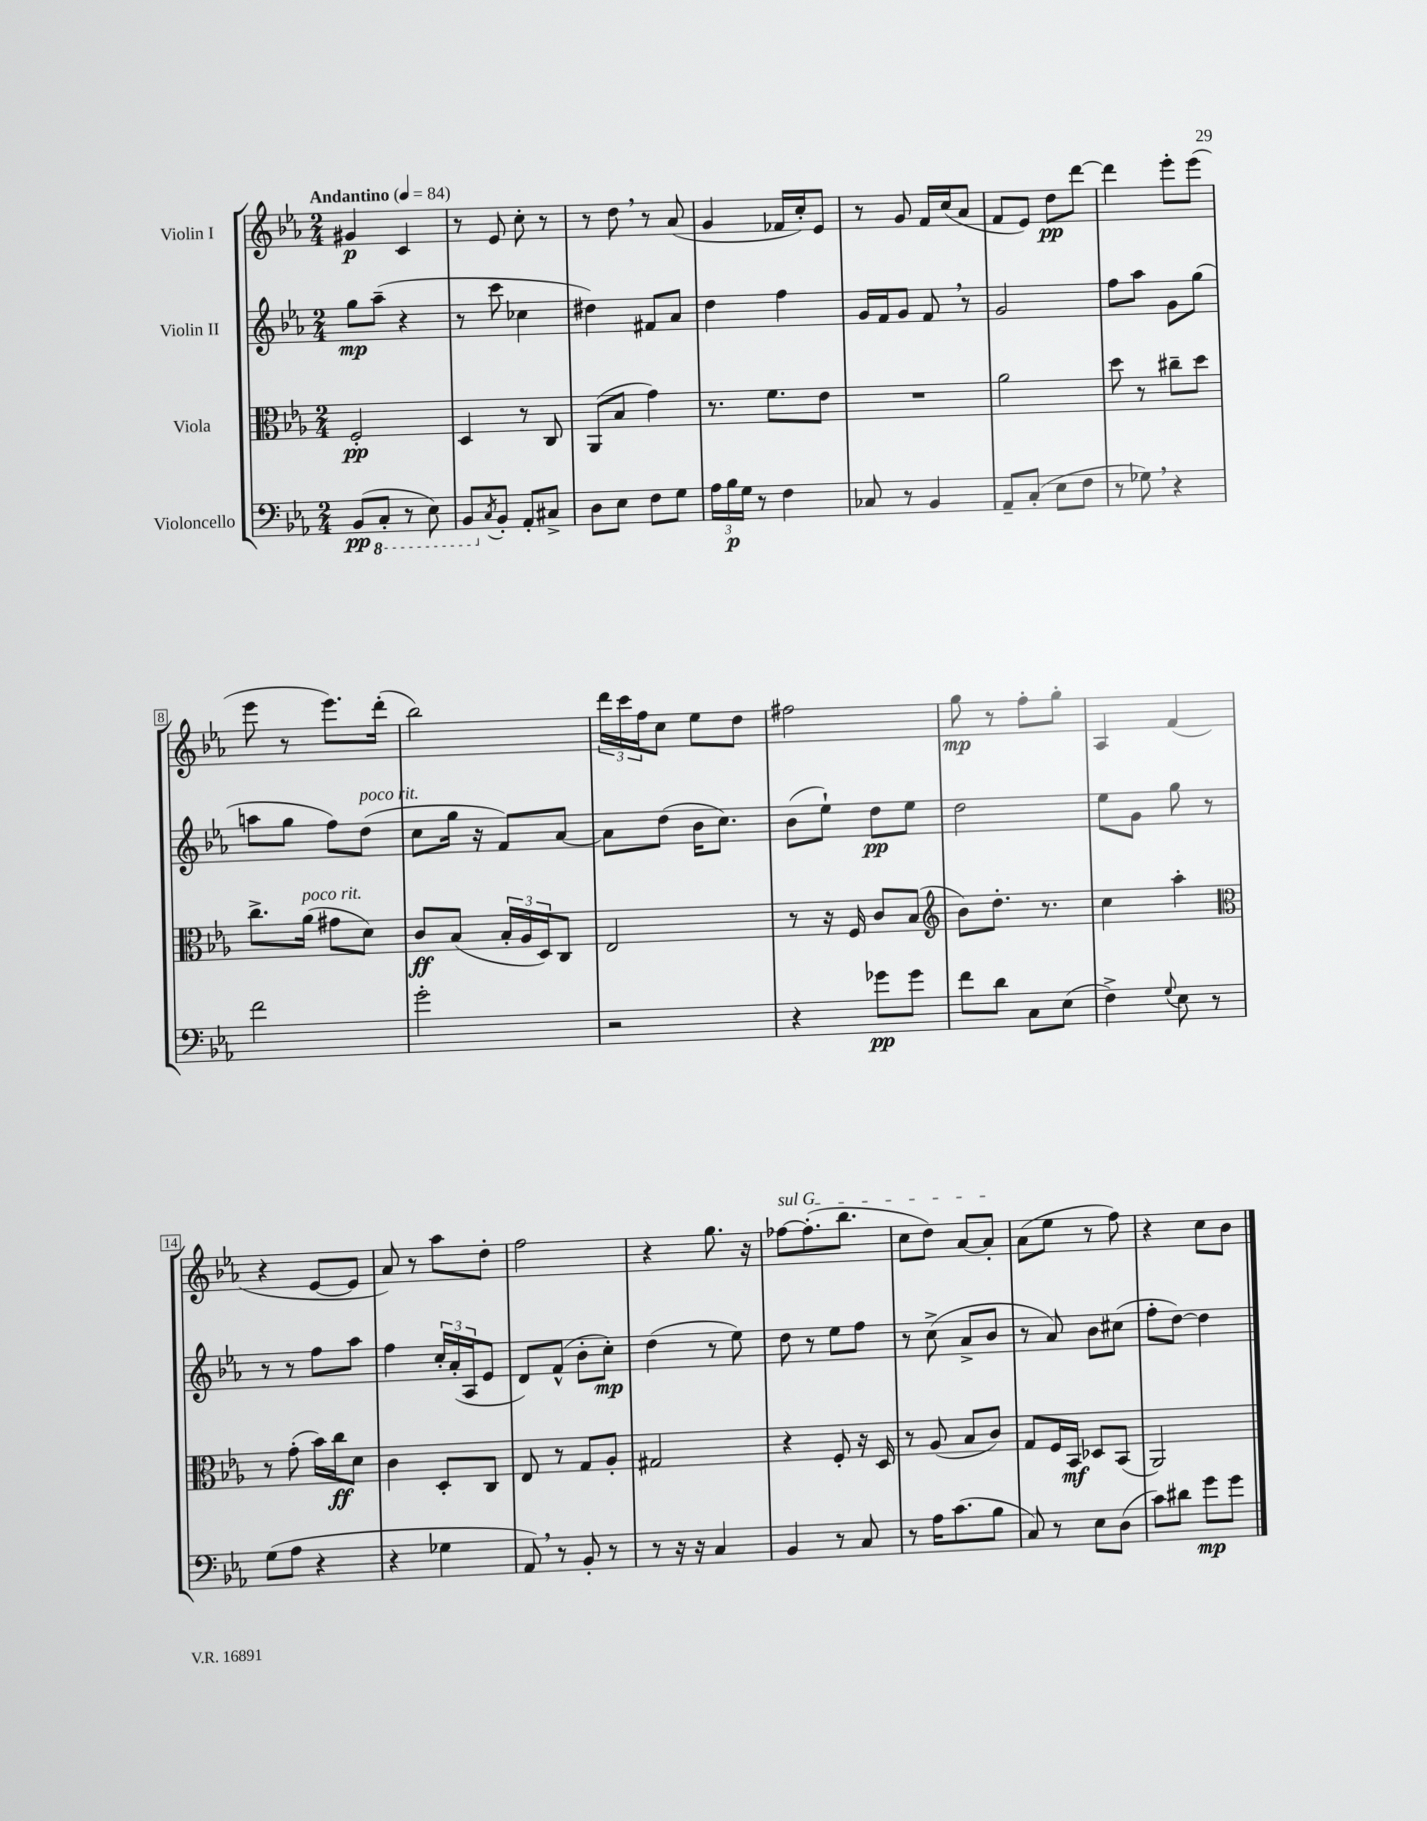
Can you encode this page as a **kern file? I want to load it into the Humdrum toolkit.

**kern	**dynam	**kern	**dynam	**kern	**dynam	**kern	**dynam
*part4	*part4	*part3	*part3	*part2	*part2	*part1	*part1
*staff4	*staff4	*staff3	*staff3	*staff2	*staff2	*staff1	*staff1
*I"Violoncello	*	*I"Viola	*	*I"Violin II	*	*I"Violin I	*
*clefF4	*	*clefC3	*	*clefG2	*	*clefG2	*
*k[b-e-a-]	*	*k[b-e-a-]	*	*k[b-e-a-]	*	*k[b-e-a-]	*
*M2/4	*	*M2/4	*	*M2/4	*	*M2/4	*
*MM84	*	*MM84	*	*MM84	*	*MM84	*
=1	=1	=1	=1	=1	=1	=1	=1
!	!	!	!	!	!	!LO:TX:a:B:t=Andantino	!
(8BB-/L	pp	2F'/	pp	8gg\L	mp	4g#X/	p
*8ba	*	*	*	*	*	*	*
8CC'/J	.	.	.	(8aa-~\J	.	.	.
8r	.	.	.	4r	.	4c/	.
8EE-\)	.	.	.	.	.	.	.
=2	=2	=2	=2	=2	=2	=2	=2
8BBB-/L	.	4D/	.	8r	.	8r	.
*X8ba	*	*	*	*	*	*	*
8qC/	.	.	.	.	.	.	.
8BB-'/J	.	.	.	8ccc\	.	8e-/	.
8AA-'/L	.	8r	.	4cc-X\	.	8cc'\	.
8C#X^/J	.	8C/	.	.	.	8r	.
=3	=3	=3	=3	=3	=3	=3	=3
8D\L	.	(8AA-/L	.	4dd#X\)	.	8r	.
8E-\J	.	8B-/J	.	.	.	8dd,\	.
8F\L	.	4g\)	.	8f#X/L	.	8r	.
8G\J	.	.	.	8a-/J	.	(8a-/	.
=4	=4	=4	=4	=4	=4	=4	=4
24A-\LL	.	8.r	.	4dd\	.	4g/	.
24B-\	p	.	.	.	.	.	.
24G\JJ	.	.	.	.	.	.	.
8r	.	.	.	.	.	.	.
.	.	8.f\L	.	.	.	.	.
4F\	.	.	.	4ff\	.	16f-X/LL	.
.	.	.	.	.	.	16cc'/J)	.
.	.	8e-\J	.	.	.	8e-/J	.
=5	=5	=5	=5	=5	=5	=5	=5
8C-X/	.	2r	.	16g/LL	.	8r	.
.	.	.	.	16f/J	.	.	.
8r	.	.	.	8g/J	.	8g/	.
4BB-/	.	.	.	8f,/	.	16f/LL	.
.	.	.	.	.	.	(16cc/J	.
.	.	.	.	8r	.	8a-/J	.
=6	=6	=6	=6	=6	=6	=6	=6
8AA-~/L	.	2a-\	.	2g/	.	8f/L	.
(8C'/J	.	.	.	.	.	8e-/J)	.
8E-\L	.	.	.	.	.	8dd\L	pp
8F\J	.	.	.	.	.	[8ddd\J	.
=7	=7	=7	=7	=7	=7	=7	=7
8r	.	8dd\	.	8ff\L	.	4ddd\]	.
8G-X,\)	.	8r	.	8aa-\J	.	.	.
4r	.	8cc#X~\L	.	8g\L	.	8eee-'\L	.
.	.	8dd\J	.	(8gg\J	.	(8eee-\J	.
!!LO:LB:g=z
=8	=8	=8	=8	=8	=8	=8	=8
2f\	.	8.cc^\L	.	8aan\L	.	8eee-\	.
.	.	.	.	8gg\J	.	8r	.
!	!	!LO:TX:a:i:t=poco rit.	!	!	!	!	!
.	.	(16a-\Jk	.	.	.	.	.
.	.	8g#X\L	.	8ff\L)	.	8.eee-\L)	.
!	!	!	!	!LO:TX:a:i:t=poco rit.	!	!	!
.	.	8d\J)	.	(8dd\J	.	.	.
.	.	.	.	.	.	(16ddd'\Jk	.
=9	=9	=9	=9	=9	=9	=9	=9
2g'\	.	8c/L	ff	8cc\L	.	2bb-\)	.
.	.	(8B-/J	.	16gg\Jk	.	.	.
.	.	.	.	16r	.	.	.
.	.	24B-'/LL	.	8f/L)	.	.	.
.	.	24A-/	.	.	.	.	.
.	.	24D/J)	.	.	.	.	.
.	.	8C/J	.	[8a-/J	.	.	.
=10	=10	=10	=10	=10	=10	=10	=10
2r	.	2E-/	.	8a-\L]	.	24ddd\LL	.
.	.	.	.	.	.	24ccc\	.
.	.	.	.	.	.	24ff\J	.
.	.	.	.	(8dd\J	.	8cc\J	.
.	.	.	.	16b-\KL	.	8ee-\L	.
.	.	.	.	8.cc\J)	.	.	.
.	.	.	.	.	.	8dd\J	.
=11	=11	=11	=11	=11	=11	=11	=11
4r	.	8r	.	(8b-\L	.	2ff#X\	.
.	.	16r	.	8ee-`\J)	.	.	.
.	.	16F/	.	.	.	.	.
8g-X\L	pp	8c/L	.	8dd\L	pp	.	.
8g-\J	.	(8B-/J	.	8ee-\J	.	.	.
=12	=12	=12	=12	=12	=12	=12	=12
*	*	*clefG2	*	*	*	*	*
8f\L	.	8b-\L)	.	2dd\	.	8gg\	mp
8d\J	.	8.dd'\J	.	.	.	8r	.
8C\L	.	.	.	.	.	8ff'\L	.
.	.	8.r	.	.	.	.	.
(8E-\J	.	.	.	.	.	8gg'\J	.
=13	=13	=13	=13	=13	=13	=13	=13
4F^\)	.	4cc\	.	8ee-\L	.	4A-/	.
.	.	.	.	8g\J	.	.	.
8qqG/	.	.	.	.	.	.	.
8E-\	.	4aa-'\	.	8gg\	.	(4f/	.
8r	.	.	.	8r	.	.	.
!!LO:LB:g=z
=14	=14	=14	=14	=14	=14	=14	=14
*	*	*clefC3	*	*	*	*	*
(8G\L	.	8r	.	8r	.	4r	.
8A-\J	.	(8g'\	.	8r	.	.	.
4r	.	16b-\LL)	.	8ff\L	.	[8e-/L	.
.	.	16cc\J	ff	.	.	.	.
.	.	8d\J	.	8aa-\J	.	8e-/J]	.
=15	=15	=15	=15	=15	=15	=15	=15
4r	.	4c\	.	4ff\	.	8a-/)	.
.	.	.	.	.	.	8r	.
4G-X\	.	8D'/L	.	24cc'/LL	.	8aa-\L	.
.	.	.	.	(24a-'/	.	.	.
.	.	.	.	24A-/J	.	.	.
.	.	8C/J	.	8e-/J	.	8dd'\J	.
=16	=16	=16	=16	=16	=16	=16	=16
8AA-,/)	.	8E-/	.	8d/L)	.	2ff\	.
8r	.	8r	.	(8f^^/J	.	.	.
8BB-'/	.	8G/L	.	8b-'\L	.	.	.
8r	.	8A-'/J	.	8cc'\J)	mp	.	.
=17	=17	=17	=17	=17	=17	=17	=17
8r	.	2G#X/	.	(4dd\	.	4r	.
16r	.	.	.	.	.	.	.
16r	.	.	.	.	.	.	.
4C/	.	.	.	8r	.	8.gg\	.
.	.	.	.	8ee-\)	.	.	.
.	.	.	.	.	.	16r	.
=18	=18	=18	=18	=18	=18	=18	=18
!	!	!	!	!	!	!LO:TX:a:i:t=sul G	!
4BB-/	.	4r	.	8dd\	.	[8ff-X\L	.
.	.	.	.	8r	.	(8.ff-'\]	.
8r	.	8F'/	.	8ee-\L	.	.	.
.	.	.	.	.	.	8.bb-\J	.
8C/	.	16r	.	8ff\J	.	.	.
.	.	16D/	.	.	.	.	.
=19	=19	=19	=19	=19	=19	=19	=19
8r	.	8r	.	8r	.	8cc\L	.
16A-\KL	.	(8A-/	.	(8cc^\	.	8dd\J)	.
(8.c\	.	.	.	.	.	.	.
.	.	8B-/L	.	8a-^/L	.	[8a-/L	.
8B-\J	.	8c/J)	.	8b-/J	.	8a-'/J]	.
=20	=20	=20	=20	=20	=20	=20	=20
8C/)	.	8G/L	.	8r	.	(8a-\L	.
8r	.	16F/L	.	8a-/)	.	8ee-\J	.
.	.	16BB-/JJ	mf	.	.	.	.
8E-\L	.	8D-X/L	.	8b-\L	.	8r	.
(8D\J	.	(8BB-/J	.	(8cc#X\J	.	8ff\)	.
=21	=21	=21	=21	=21	=21	=21	=21
8c\L)	.	2AA-/)	.	8ff'\L	.	4r	.
8d#X\J	.	.	.	[8dd\J)	.	.	.
8g\L	mp	.	.	4dd\]	.	8cc\L	.
8g\J	.	.	.	.	.	8b-\J	.
==	==	==	==	==	==	==	==
*-	*-	*-	*-	*-	*-	*-	*-
